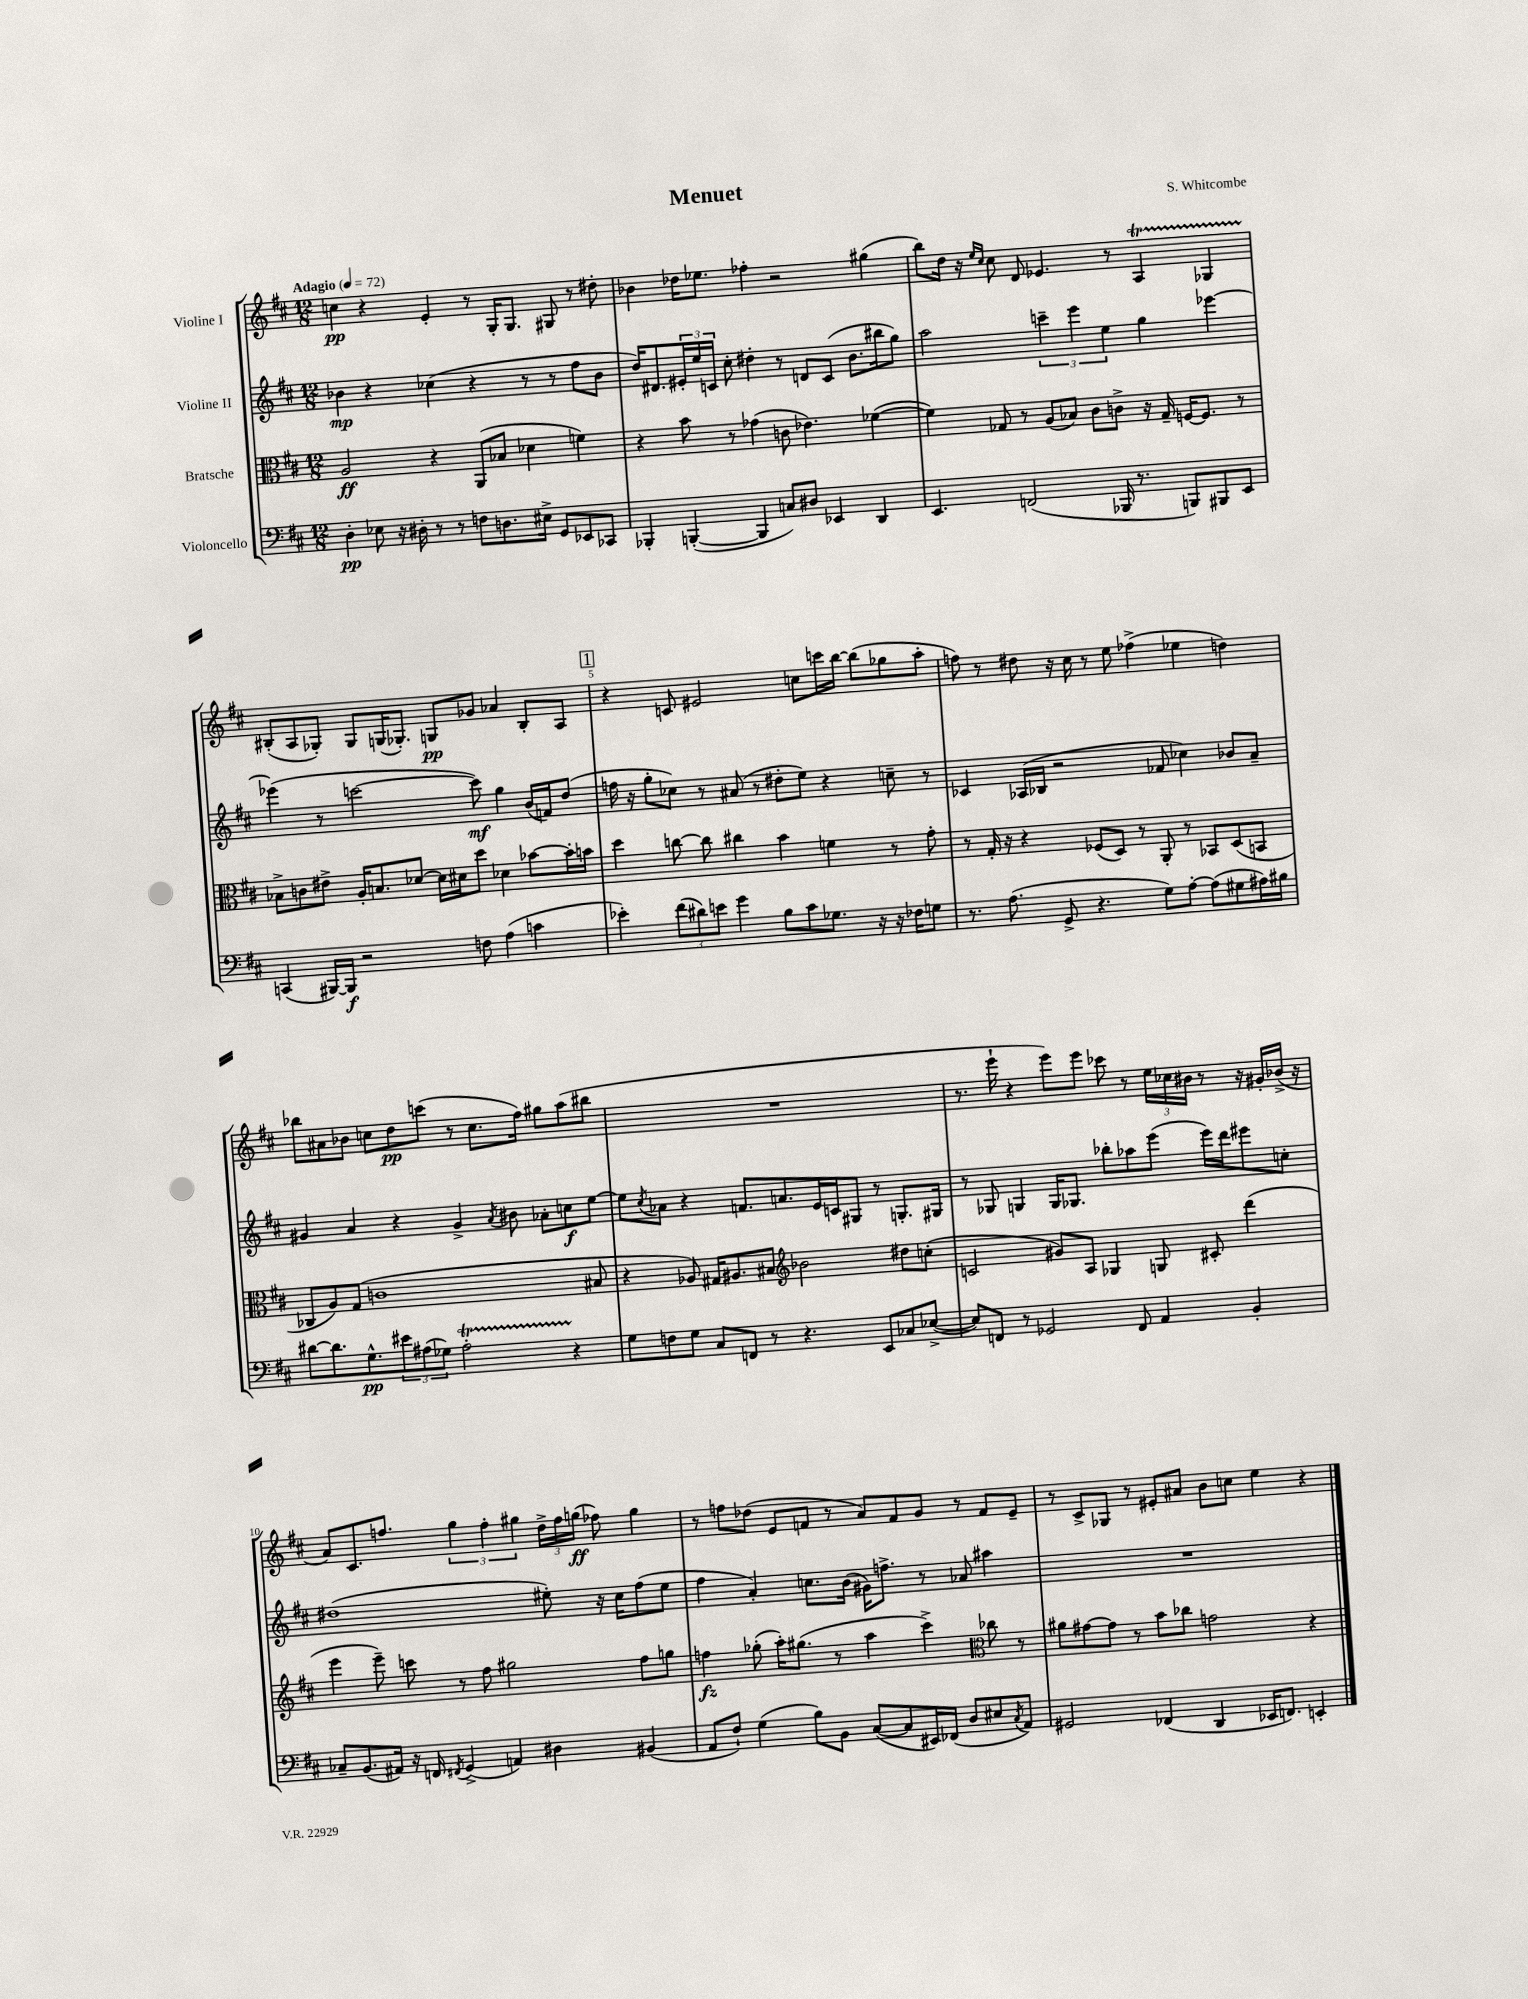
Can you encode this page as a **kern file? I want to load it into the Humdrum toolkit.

**kern	**kern	**kern	**kern
*staff4	*staff3	*staff2	*staff1
*clefF4	*clefC3	*clefG2	*clefG2
*k[f#c#]	*k[f#c#]	*k[f#c#]	*k[f#c#]
*M12/8	*M12/8	*M12/8	*M12/8
*MM72	*MM72	*MM72	*MM72
4D'	2A	4b-	4cc
8E-	.	4r	4r
16r	.	.	.
16D#'	.	.	.
8r	4r	(4cc-	4e'
8r	.	.	.
8F	(8AA	4r	8r
8.D	8B-	.	16G'
.	.	.	8.G
.	4d-	8r	.
16E#^	.	.	.
8GG	.	8r	8G#
8EE-	4f)	8ff#	8r
8CC-	.	8b-	8dd#'
=	=	=	=
4BBB-'	4r	16dd)	4b-
.	.	8.d#	.
([4BBB'	8b	24e#'	16dd-
.	.	24ee	.
.	.	.	8.ee-
.	.	24c	.
.	8r	8cc#'	.
4BBB]	(4g-	4dd#'	4ff-'
8C)	8c	8r	2r
8D#	4.e-)	8d	.
4EE-	.	(8c	.
.	.	8.b	.
4DD	([4f-	.	(4gg#
.	.	16bb#	.
.	.	8gg)	.
=	=	=	=
4.EE	4f-])	2aa	8bb)
.	.	.	16dd
.	.	.	16r
.	.	.	16qqee
.	.	.	16qqcc#
.	8G-	.	8cc#
(2FF	8r	.	8d
.	(8A	6ccc~	4.e-
.	8B-)	.	.
.	.	6eee	.
.	8c#	.	.
.	.	6ee	.
16BBB-	8c^	.	8r
8.r	.	.	.
.	16r	4gg	4A
.	16G-~	.	.
8BBB)	[16F	.	.
.	8.F]	.	.
8BBB#	.	[4eee-	4G-
8EE	8r	.	.
=	=	=	=
(4CC	8B-^	(4eee-]	(8B#'
.	8c	.	8A
[16BBB#)	8e#^	8r	8G-')
16BBB#]	.	.	.
2r	16A'	[2ccc	8G-
.	8.B	.	.
.	.	.	(16G
.	.	.	8.G-')
.	[8d-	.	.
.	16d-]	.	8G
.	16d#	.	.
8F	8dd	8ccc])	8g-
(4A	4d-	4gg	4a-
4c	[8b-	(16b	8B#'
.	.	16f)	.
.	16b-']	(8dd	8A
.	16b	.	.
=	=	=	=
4e-')	4dd	16ff	4r
.	.	16r	.
.	.	8gg'	.
(12f#	[8cc	8cc-)	8c
12d#)	.	.	.
.	8cc]	8r	2e#
12e	.	.	.
4g	4cc#	(8a#	.
.	.	8r	.
8B	4b	8dd#'	.
8c#	.	8ee)	8cc
8.G-	4f	4r	16ccc
.	.	.	[16bb
.	.	.	(8bb]
16r	.	.	.
16r	8r	8cc~	8gg-
16F-	.	.	.
8G	8g'	8r	8aa'
=	=	=	=
8.r	8r	4c-	8ff)
.	16G'	.	8r
(8.A	16r	.	.
.	4r	(16A-	8dd#
.	.	16B-	.
8GG^	.	2r	16r
.	.	.	16cc#
4.r	(8F-	.	8r
.	8D)	.	8ee
.	8r	.	(4ff-^
8G)	8AA'	8f-	.
[8A'	8r	4cc-)	4ee-
(8A]	8BB-	.	.
8G#	(8D	8b-	4dd)
16A#)	8BB	8a~	.
16B#	.	.	.
=	=	=	=
[8d#	8C-	4g#	8bb-
8.d#]	8A)	.	8a#
.	(8G	4a	8b-
8.G^^	.	.	.
.	1c	.	8cc
12e#	.	4r	8dd
(12A#	.	.	.
.	.	.	(8ccc
12G-)	.	.	.
2A#'	.	4g#^	8r
.	.	.	8.cc
.	.	8qa	.
.	.	8b#	.
.	.	.	16ff#)
.	.	8a-'	8gg#
4r	.	8cc	(8aa
.	8B#	[8ee	8bb#
=	=	=	=
8G	4r	8ee]	1.r
.	.	8qcc#	.
8F	.	8a-	.
8G	8A-)	4r	.
8C#	16G#	.	.
.	8.A#	.	.
8FF	.	8.f	.
8r	8B#	.	.
.	.	8.a	.
*	*clefG2	*	*
4.r	2b-	.	.
.	.	16e	.
.	.	16c	.
.	.	8G#	.
8EE	.	8r	.
8C-	8dd#	8.G'	.
([8E-^	(8cc'	.	.
.	.	16G#	.
=	=	=	=
8E-])	2c	8r	8.r
8FF	.	8G-	.
.	.	.	16eee`
8r	.	4G	4r
2GG-	.	.	.
.	8g#)	16G	8eee)
.	.	8.G-	.
.	8A	.	8eee
.	4G-	8bb-'	8ccc-
8FF	.	8aa-	8r
4AA	8G	(8eee	24ee
.	.	.	24cc-
.	.	.	24b#
.	8c#'	16eee)	8r
.	.	16ddd	.
4BB'	(4ddd	8eee#	16r
.	.	.	16g#'
.	.	8cc'	(16b-^
.	.	.	16r
=	=	=	=
8C-~	4eee	(1dd#	8a)
(8.BB	.	.	8.c#
.	8eee~)	.	.
16AA#)	.	.	8.ff
16r	8ccc	.	.
16FF	.	.	.
8qFF#	.	.	.
(4GG^	8r	.	6gg
.	8ff#	.	.
.	.	.	6ff'
4AA)	2gg#	.	.
.	.	.	6gg#
4D#	.	8ee#')	24dd^
.	.	.	24ff
.	.	.	(24gg
.	.	16r	8ff-)
.	.	16cc#	.
(4BB#	8ff#	(8ff#	4gg
.	8gg	8ee#	.
=	=	=	=
8AA	4ff	4ff#	8r
8F#`)	.	.	8ff
(4G	(8gg-'	4a')	(8dd-
.	16aa')	.	8e
.	(8.gg#	.	.
8B)	.	8.cc	8f
8BB	8r	.	8r
.	.	(16b	.
([8C#	4aa	16g#)	8a)
.	.	8.ff^	.
8C#]	.	.	8f
16EE#)	4ccc#^)	8r	8g
(16FF-	.	.	.
8D	.	8a-	8r
*	*clefC3	*	*
8E#	8cc-	4aa#	8f
8qC#	.	.	.
8AA)	8r	.	8e~
=	=	=	=
2GG#	8a#	1.r	8r
.	[8g#	.	8c#^
.	8g#]	.	8G-
.	8r	.	8r
(4FF-	8b	.	8e#'
.	8cc-	.	8a#
4DD	2g	.	8b
.	.	.	8cc
16EE-	.	.	4ee
8.FF)	.	.	.
4EE'	4r	.	4r
==	==	==	==
*-	*-	*-	*-
